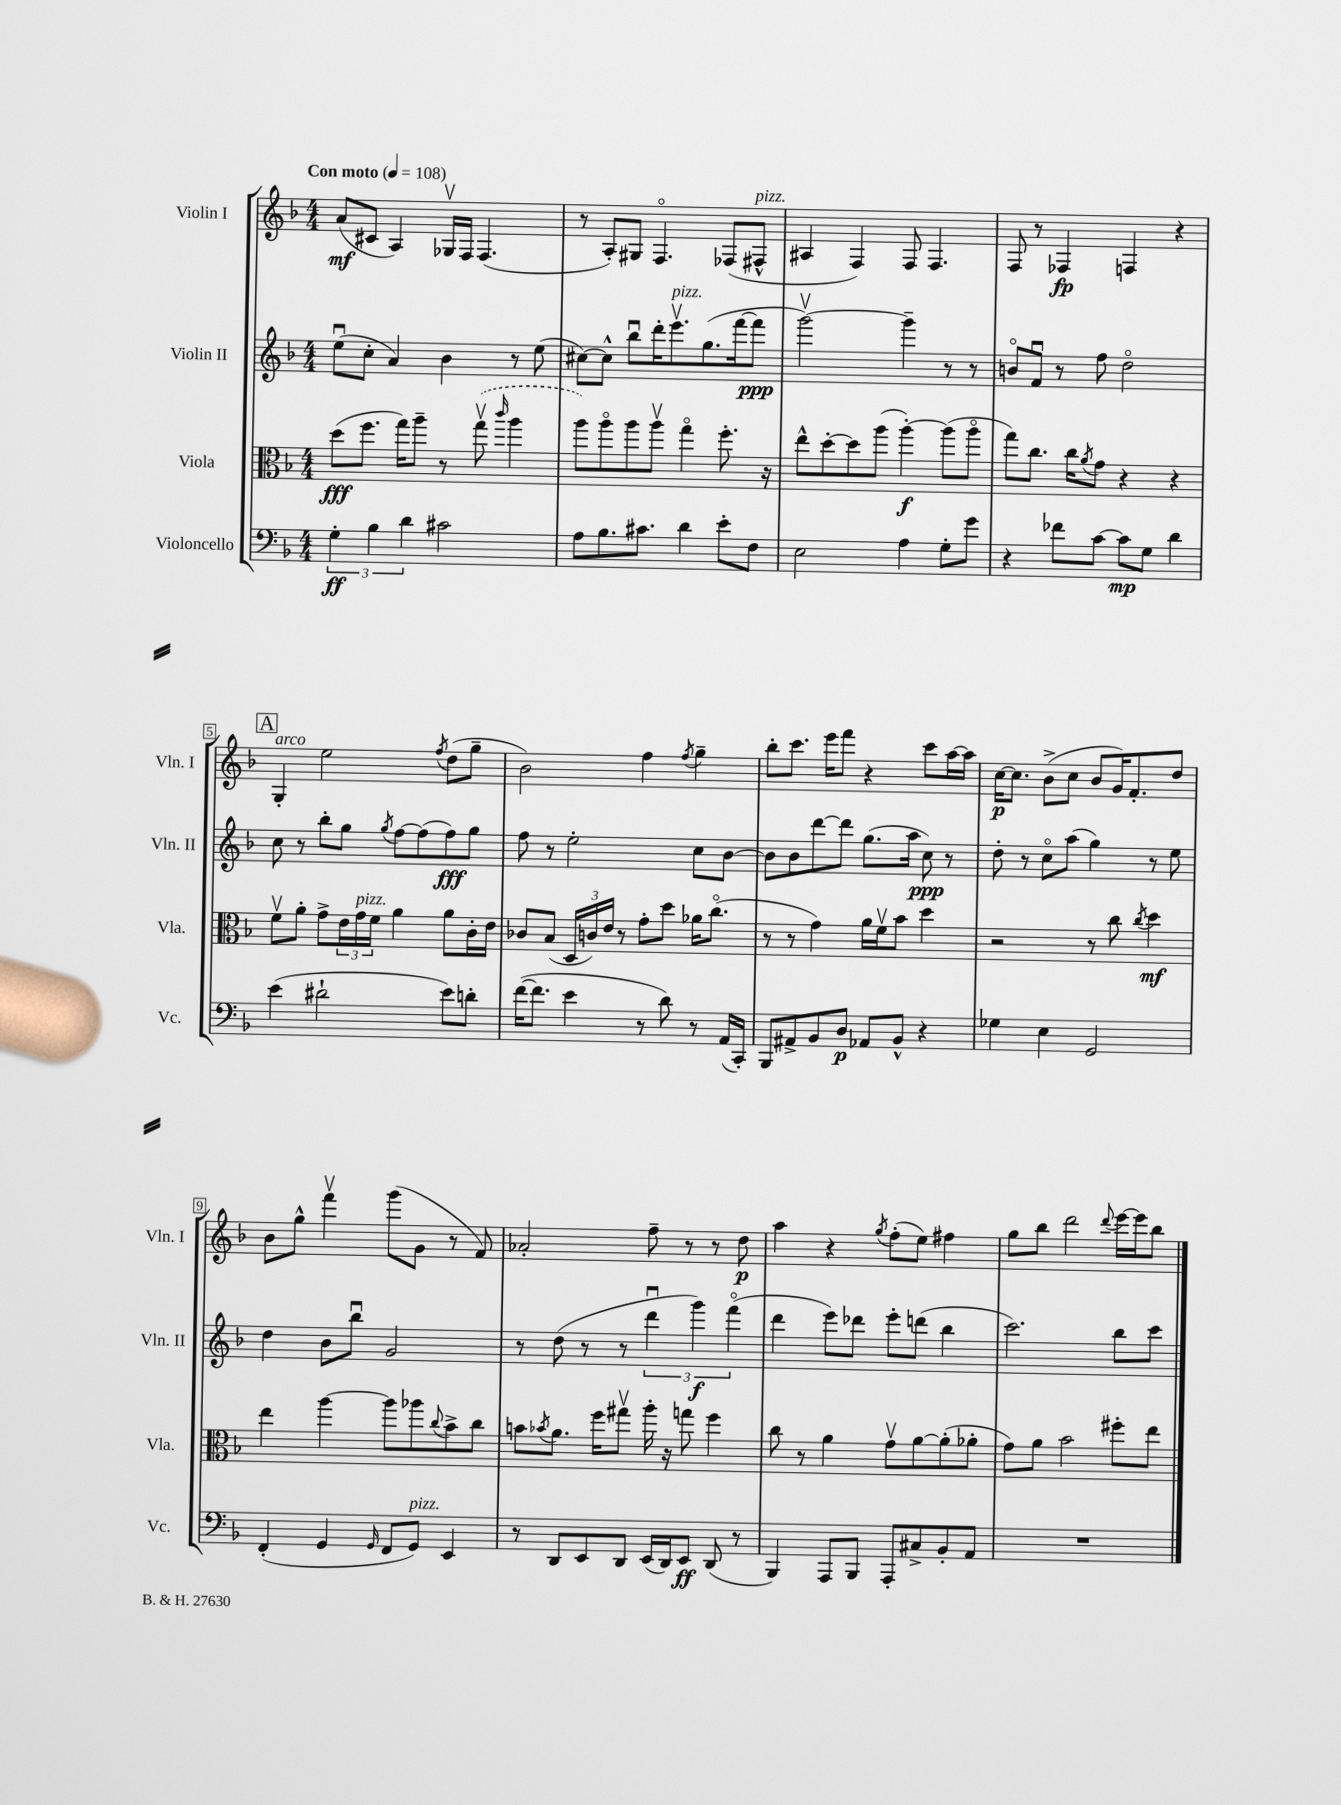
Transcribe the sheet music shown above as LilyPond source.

<<
\new StaffGroup <<
\new Staff = "s0" \with { instrumentName = "Violin I" shortInstrumentName = "Vln. I" } {
    \clef treble \key f \major \numericTimeSignature \time 4/4 \tempo "Con moto" 4 = 108
    a'8\mf( cis'8 a4) ges16\upbow f16 f4.( |
    r8 a8-.) gis8 f4.\flageolet fes8( fis8-^^\markup { \italic "pizz." } |
    ais4 f4) f8 f4. |
    f8 r8 fes4\fp f4 r4 |
    \mark \markup { \box "A" } g4-.^\markup { \italic "arco" } e''2 \acciaccatura { f''8 } d''8( g''8-- |
    bes'2) f''4 \acciaccatura { f''8 } g''4-- |
    bes''8-. c'''8. e'''16 f'''8 r4 c'''8 a''16~ a''16 |
    c''16~\p c''8. bes'8->( c''8 bes'8 g'16) f'8.-. d''8 |
    bes'8 g''8-^ f'''4\upbow g'''8( g'8 r8 f'8) |
    aes'2-. f''8-- r8 r8 d''8\p |
    a''4 r4 \acciaccatura { g''8 } f''8-.( e''8) fis''4 |
    g''8 bes''8 d'''2 \appoggiatura { d'''8 } e'''16~ e'''16 bes''8 \bar "|." |
}
\new Staff = "s1" \with { instrumentName = "Violin II" shortInstrumentName = "Vln. II" } {
    \clef treble \key f \major \numericTimeSignature \time 4/4
    e''8\downbow( c''8-. a'4) bes'4 r8 e''8( |
    cis''8~) cis''8-^ bes''8\downbow d'''16-. e'''8.\upbow^\markup { \italic "pizz." } g''8.( f'''16~ f'''8\ppp |
    g'''2~\upbow) g'''4-- r8 r8 |
    b'8\flageolet f'8\downbow r8 f''8 d''2\flageolet |
    \mark \markup { \box "A" } c''8 r8 bes''8-. g''8 \acciaccatura { g''8 } f''8~ f''8( f''8\fff) g''8 |
    f''8 r8 e''2-. c''8 bes'8~ |
    bes'8 bes'8 d'''8~ d'''8 g''8.( a''16 c''8\ppp) r8 |
    d''8-. r8 c''8\flageolet a''8( g''4) r8 e''8 |
    d''4 bes'8 bes''8\downbow g'2 |
    r8 d''8( r8 r8 \tuplet 3/2 { d'''4\downbow g'''4\f) f'''4\flageolet( } |
    d'''4 e'''8) des'''8 e'''8-. d'''8( bes''4 |
    c'''2.) bes''8 c'''8 \bar "|." |
}
\new Staff = "s2" \with { instrumentName = "Viola" shortInstrumentName = "Vla." } {
    \clef alto \key f \major \numericTimeSignature \time 4/4
    d''8\fff( f''8. g''16) a''8-- r8 \once \slurDashed g''8\upbow( \grace { c'''16 } a''4 |
    a''8) a''8\flageolet a''8 a''8\upbow g''4\flageolet f''8.-. r16 |
    e''8-^ d''8~-. d''8 a''8( a''4~-.\f) a''8( a''8\flageolet |
    g''8) c''8. c''16 \acciaccatura { a'8 } g'8 r4 r4 |
    \mark \markup { \box "A" } f'8\upbow a'8-. g'8-> \tuplet 3/2 { e'16 g'16^\markup { \italic "pizz." } f'16 } a'4 a'8 c'16-. e'16 |
    ces'8 bes8( \tuplet 3/2 { d16 c'16) e'16 } r8 g'8-. d''8 aes'16 c''8.\flageolet( |
    r8 r8 g'4) a'16 f'16\upbow bes'8 d''4 |
    r2 r8 c''8 \acciaccatura { c''8 } d''4\mf |
    e''4 a''4~ a''8 aes''8 \appoggiatura { c''8 } bes'8-> c''8 |
    b'8 \acciaccatura { bes'8 } a'8. f''16 gis''8\upbow a''16-. r16 g''8 f''4 |
    c''8 r8 a'4 g'8\upbow a'8~ a'8-.( aes'8-. |
    g'8) a'8 bes'2 fis''8-. e''8 \bar "|." |
}
\new Staff = "s3" \with { instrumentName = "Violoncello" shortInstrumentName = "Vc." } {
    \clef bass \key f \major \numericTimeSignature \time 4/4
    \tuplet 3/2 { g4-.\ff bes4 d'4 } cis'2 |
    a8 bes8. cis'8. d'4 e'8-. f8 |
    e2 a4 g8-. g'8 |
    r4 fes'8 c'8~ c'8\mp g8 d'4 |
    \mark \markup { \box "A" } e'4( dis'2-! e'8) d'8-. |
    f'16~( f'8. e'4 r8 d'8) r8 a,16( c,16-.) |
    bes,,8 ais,8-> bes,8 d8\p aes,8 bes,8-^ r4 |
    ges4 e4 g,2 |
    f,4-.( g,4 \grace { g,16 } f,8 g,8^\markup { \italic "pizz." }) e,4 |
    r8 d,8 e,8 d,8 e,16( d,16) e,8\ff d,8( r8 |
    bes,,4) a,,8 bes,,8 a,,8-. cis8-> bes,8-. a,8 |
    R1 \bar "|." |
}
>>
>>
\layout { \context { \Score \override BarNumber.stencil = #(make-stencil-boxer 0.1 0.3 ly:text-interface::print) } }
